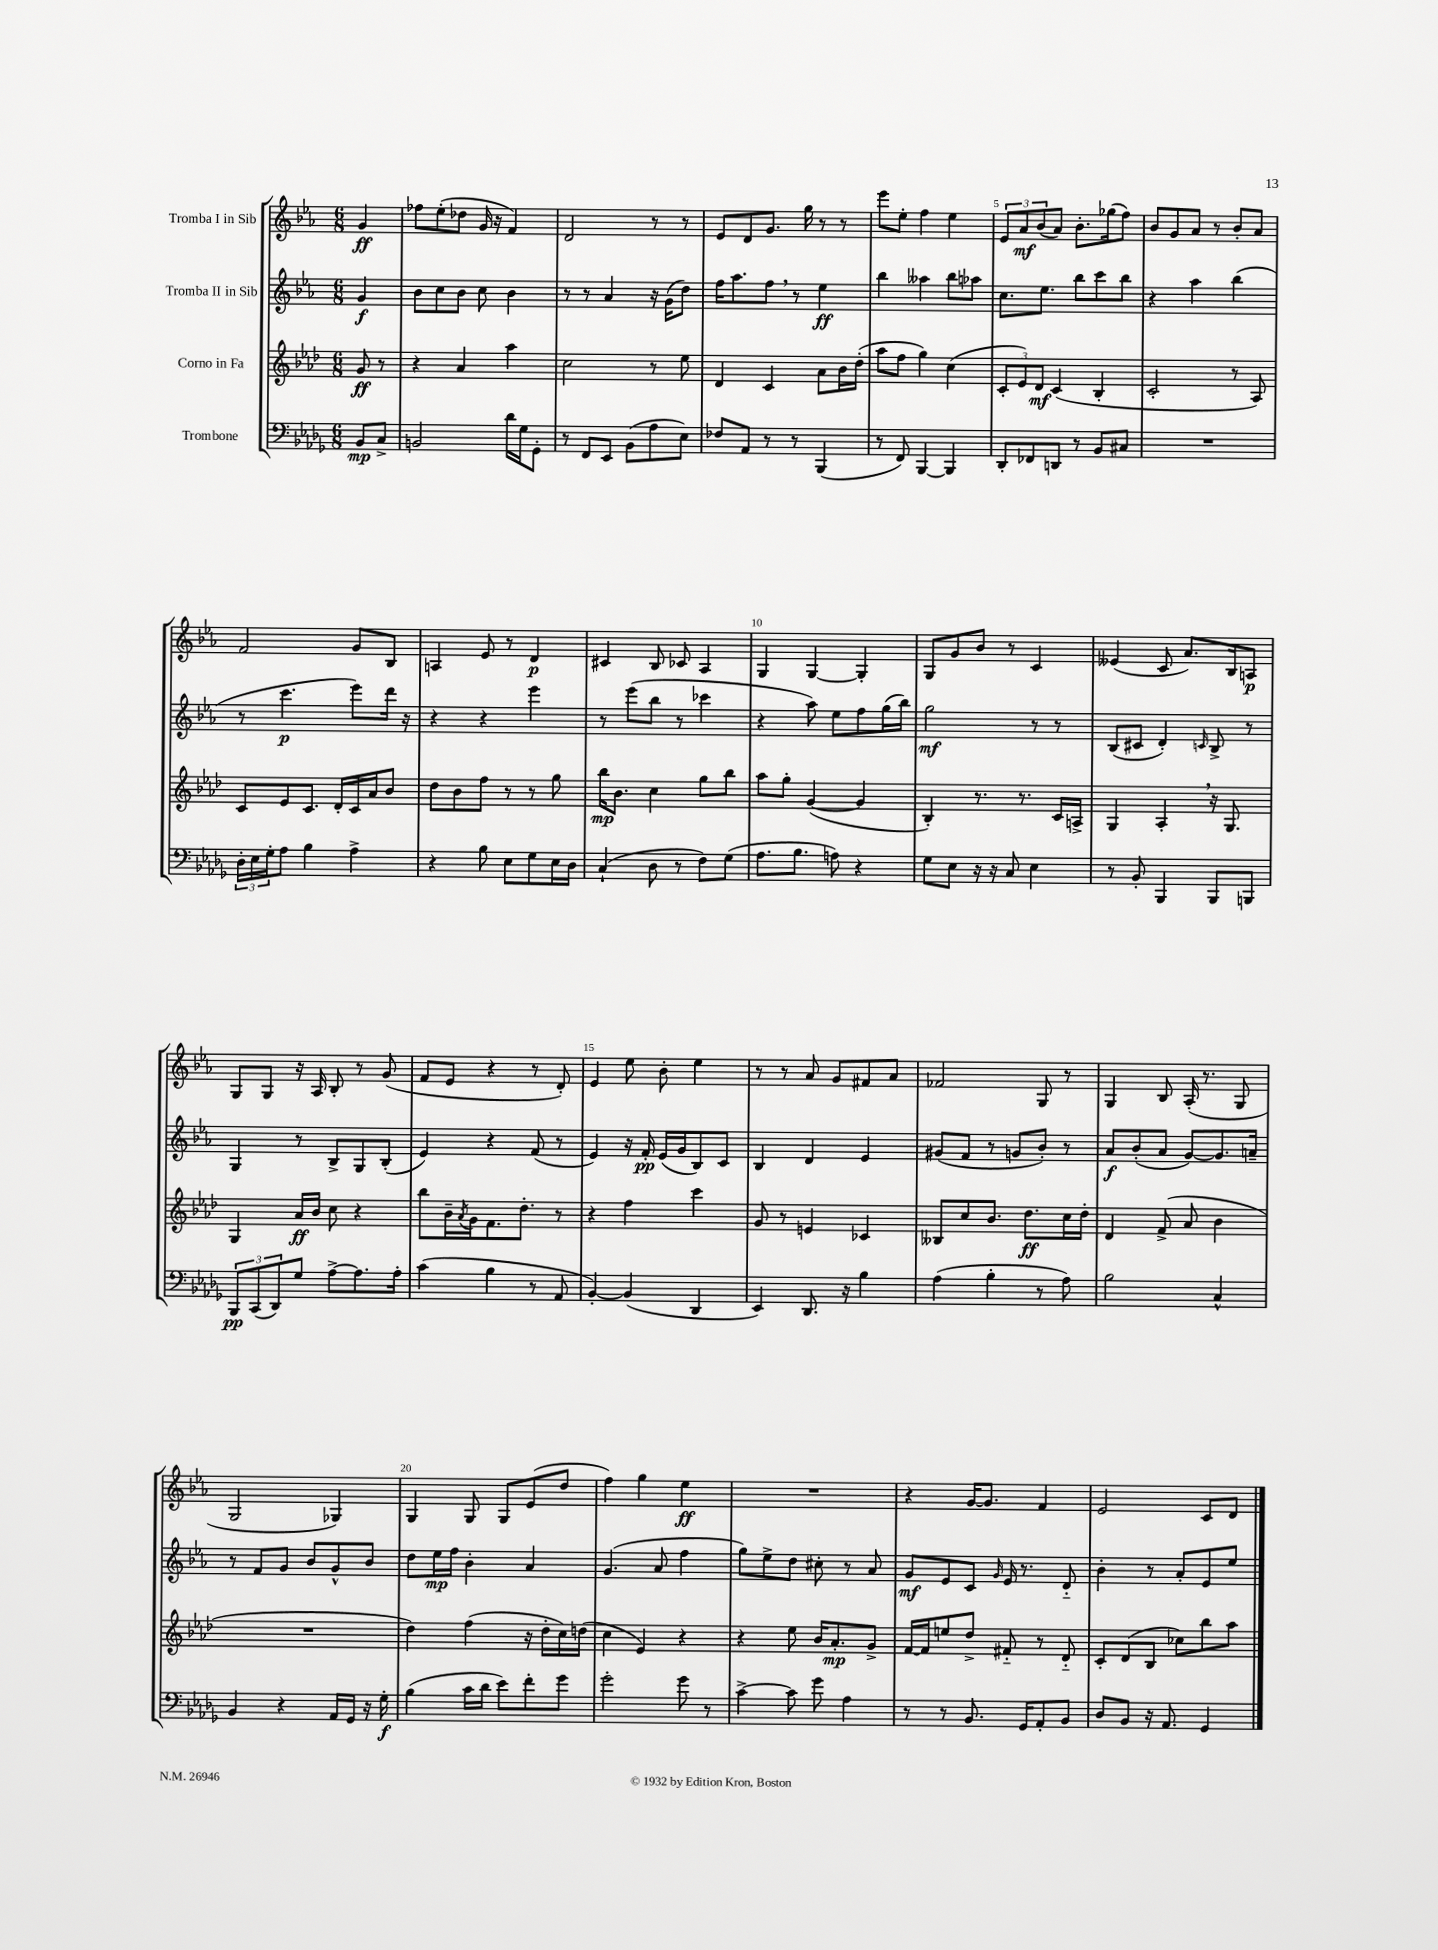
<<
\new StaffGroup <<
\new Staff = "s0" \with { instrumentName = "Tromba I in Sib" } {
    \clef treble \key ees \major \numericTimeSignature \time 6/8 \partial 4
    g'4\ff |
    fes''8 ees''8-.( des''8 g'16 r16 f'4) |
    d'2 r8 r8 |
    ees'8 d'8 g'8. g''16 r8 r8 |
    ees'''8 ees''8-. f''4 ees''4 |
    \tuplet 3/2 { ees'8 aes'8\mf bes'8( } aes'8) bes'8.-. ges''16( f''8) |
    bes'8 g'8 aes'8 r8 bes'8-. aes'8 |
    f'2 g'8 bes8 |
    a4 ees'8 r8 d'4\p |
    cis'4 bes8 ces'8 aes4 |
    g4 g4~ g4-. |
    g8 g'8 bes'8 r8 c'4 |
    eeses'4( c'8 aes'8.) bes16 a8\p |
    g8 g8 r16 aes16 bes8-. r8 g'8( |
    f'8 ees'8 r4 r8 d'8-.) |
    ees'4 ees''8 bes'8-. ees''4 |
    r8 r8 aes'8 g'8 fis'8 aes'8 |
    fes'2 g8 r8 |
    g4 bes8 aes16-.( r8. g8 |
    g2 ges4) |
    g4 g8 g8 ees'8( d''8 |
    f''4) g''4 ees''4\ff |
    R2. |
    r4 g'16~ g'8. f'4 |
    ees'2 c'8 d'8 \bar "|." |
}
\new Staff = "s1" \with { instrumentName = "Tromba II in Sib" } {
    \clef treble \key ees \major \numericTimeSignature \time 6/8 \partial 4
    g'4\f |
    bes'8 c''8 bes'8 c''8 bes'4 |
    r8 r8 aes'4 r16 g'16( d''8) |
    f''16 aes''8. f''8 \breathe r8 ees''4\ff |
    bes''4 aeses''4 bes''8 aes''8 |
    c''8. ees''8. bes''8 c'''8 bes''8 |
    r4 aes''4 bes''4( |
    r8 c'''4.\p ees'''8) d'''16 r16 |
    r4 r4 ees'''4 |
    r8 ees'''8( bes''8 r8 ces'''4 |
    r4 aes''8) ees''8 f''8 g''16( bes''16) |
    g''2\mf r8 r8 |
    bes8( cis'8 d'4-.) \grace { c'16 } bes8-> r8 |
    g4 r8 bes8-> g8 bes8-.( |
    ees'4) r4 f'8( r8 |
    ees'4) r16 f'16-.\pp ees'16( g'16 bes8) c'8 |
    bes4 d'4 ees'4 |
    gis'8( f'8 r8 g'8 bes'8-.) r8 |
    aes'8\f bes'8-.( aes'8 g'8~) g'8. a'16-- |
    r8 f'8 g'8 bes'8 g'8-^ bes'8 |
    d''8 ees''16\mp f''16 bes'4-. aes'4 |
    g'4.( aes'8 f''4 |
    g''8) ees''8-> d''8 cis''8-. r8 aes'8 |
    g'8\mf ees'8 c'8 \grace { g'16 } ees'16 r8. d'8-_ |
    bes'4-. r8 aes'8-. ees'8 ees''8 \bar "|." |
}
\new Staff = "s2" \with { instrumentName = "Corno in Fa" } {
    \clef treble \key aes \major \numericTimeSignature \time 6/8 \partial 4
    g'8\ff r8 |
    r4 aes'4 aes''4 |
    c''2 r8 ees''8 |
    des'4 c'4 aes'8 bes'16 des''16-.( |
    aes''8 f''8 g''4) c''4( |
    \tuplet 3/2 { c'8-. ees'8) des'8\mf } c'4( bes4-. |
    c'2-. r8 aes8) |
    c'8 ees'8 c'8. des'16-. c'16 aes'16 bes'8 |
    des''8 bes'8 f''8 r8 r8 g''8 |
    bes''16\mp bes'8. c''4 g''8 bes''8 |
    aes''8 g''8-. g'4~( g'4 |
    bes4-.) r8. r8. c'16 a16-> |
    g4 aes4-. \breathe r16 g8. |
    g4 aes'16\ff bes'16 c''8 r4 |
    bes''8 bes'16-- \acciaccatura { aes'8 } g'16 f'8. des''8.-. r8 |
    r4 f''4 c'''4 |
    g'8 r8 e'4 ces'4 |
    beses8 c''8 bes'8. des''8.\ff c''16 des''16-. |
    des'4 f'8->( aes'8 bes'4 |
    R2. |
    des''4) f''4( r16 des''16-. c''16) d''16( |
    c''4 ees'4) r4 |
    r4 ees''8 bes'16 aes'8.-.\mp g'8-> |
    f'16~ f'16 e''8 des''8-> fis'8-_ r8 des'8-_ |
    c'8-. des'8( bes8 ces''8) bes''8 aes''8 \bar "|." |
}
\new Staff = "s3" \with { instrumentName = "Trombone" } {
    \clef bass \key des \major \numericTimeSignature \time 6/8 \partial 4
    bes,8\mp c8-> |
    b,2 des'16 ges16 ges,8-. |
    r8 f,8 ees,8 bes,8( aes8 ees8) |
    fes8 aes,8 r8 r8 bes,,4( |
    r8 f,8) bes,,4~ bes,,4 |
    des,8-. fes,8 d,8 r8 bes,8 cis8 |
    R2. |
    \tuplet 3/2 { des16-. ees16 ges16-. } aes8 bes4 aes4-> |
    r4 bes8 ees8 ges8 ees16 des16 |
    c4-!( des8 r8 f8) ges8( |
    aes8. bes8. a8) r4 |
    ges8 ees8 r16 r16 c8 ees4 |
    r8 bes,8-. bes,,4 bes,,8 b,,8 |
    \tuplet 3/2 { bes,,8\pp c,8( des,8) } ges8 aes8~-> aes8. aes16-. |
    c'4( bes4 r8 aes,8 |
    bes,4~-.) bes,4( des,4 |
    ees,4) des,8. r16 bes4 |
    aes4( bes4-. r8 aes8) |
    bes2 c4-^ |
    bes,4 r4 aes,16 ges,16 r16 ges16-.\f |
    bes4( c'16 des'16 ees'8) f'8-. ges'8 |
    ges'2-. ges'8 r8 |
    c'4~-> c'8 ges'8 aes4 |
    r8 r8 bes,8. ges,16 aes,8-. bes,8 |
    des8 bes,8 r16 aes,8. ges,4 \bar "|." |
}
>>
>>
\layout { \context { \Score \override BarNumber.break-visibility = ##(#f #t #t) barNumberVisibility = #(every-nth-bar-number-visible 5) } }
